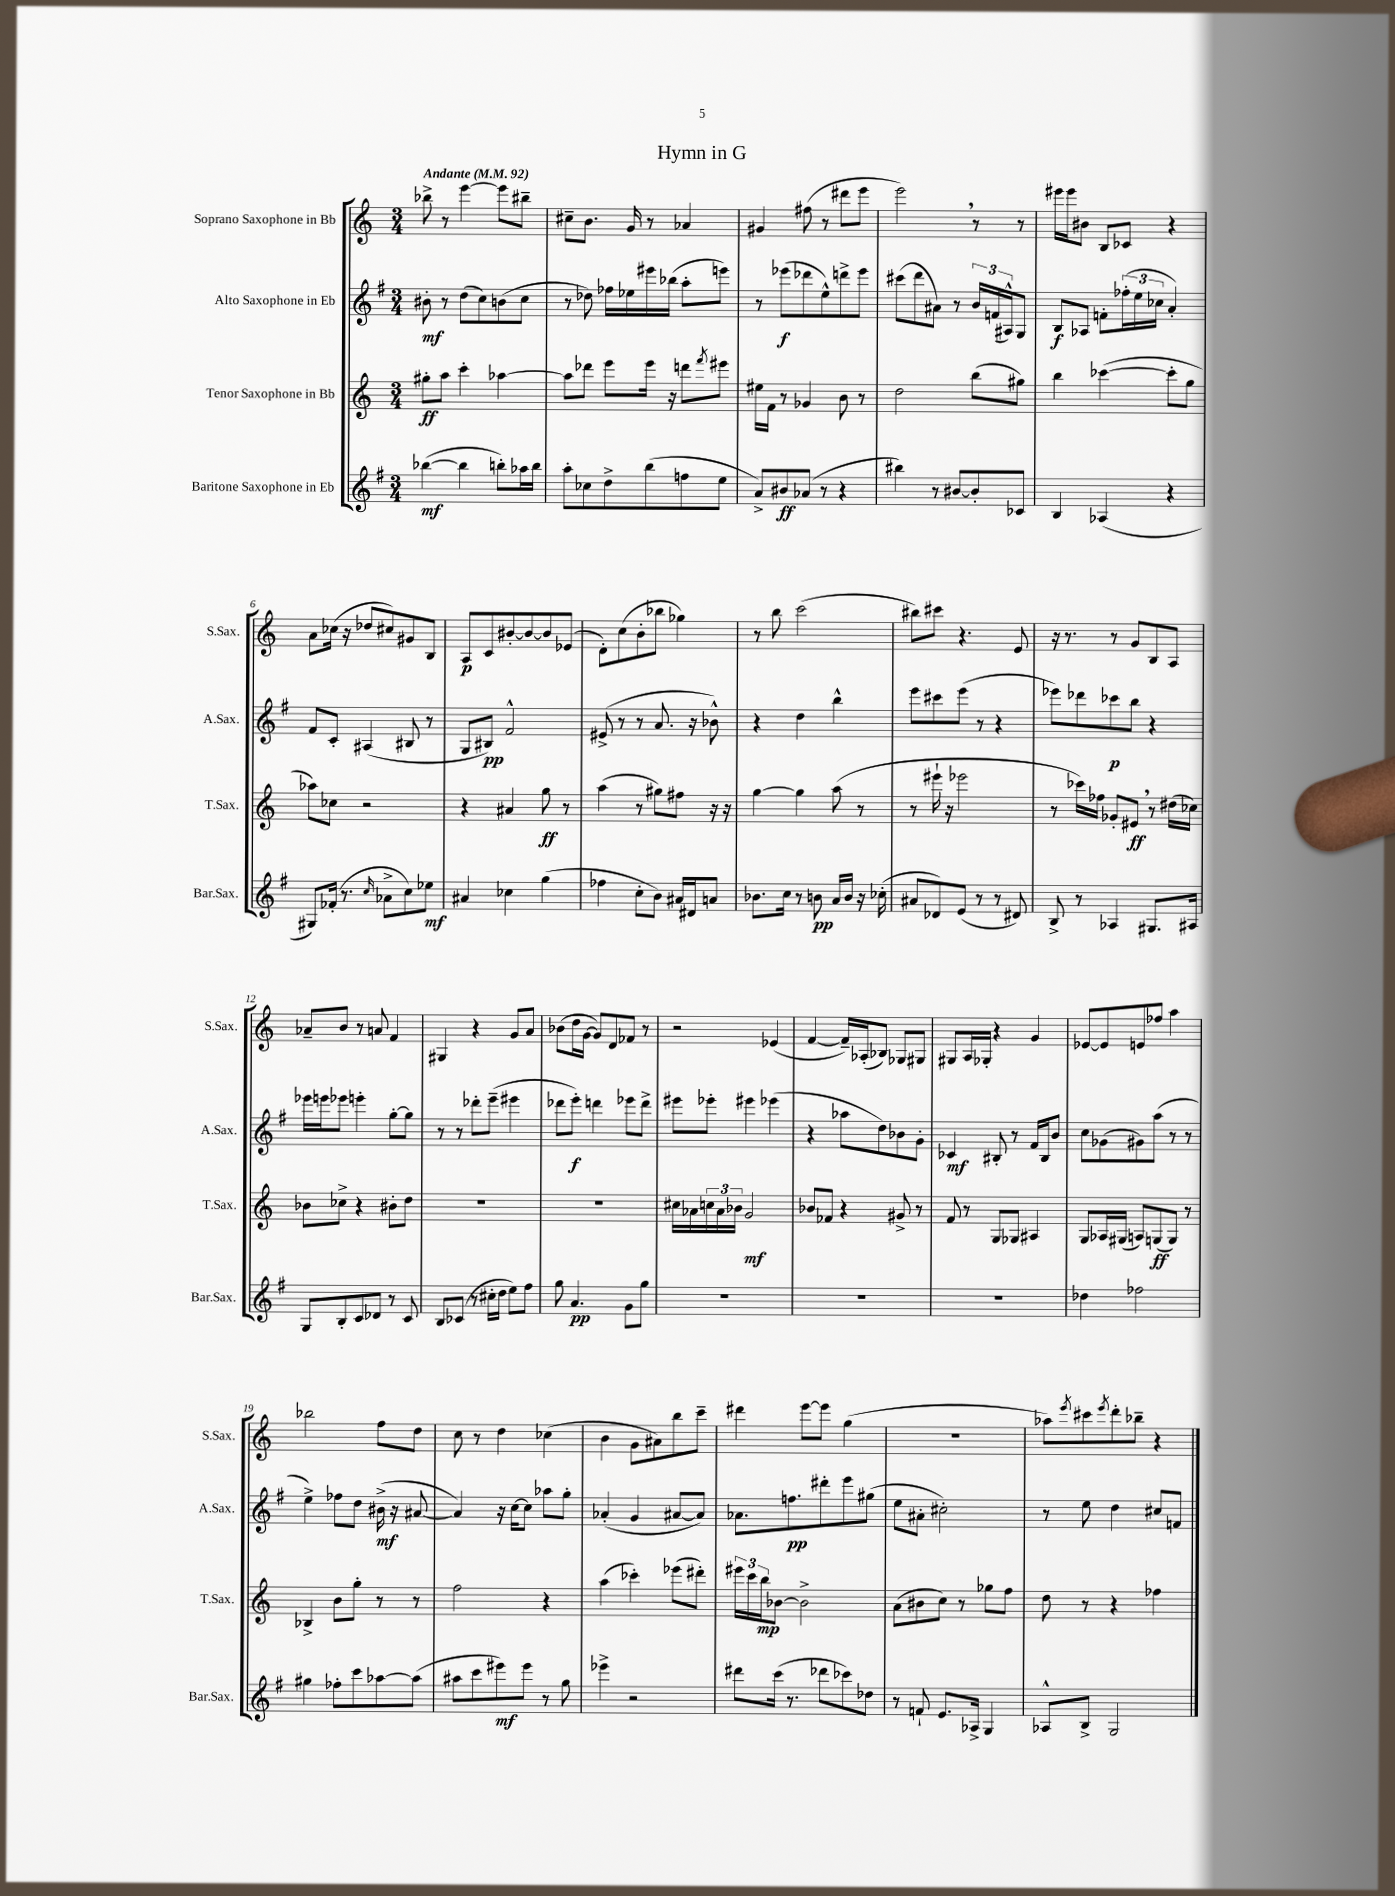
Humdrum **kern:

**kern	**dynam	**kern	**dynam	**kern	**dynam	**kern	**dynam
*part4	*part4	*part3	*part3	*part2	*part2	*part1	*part1
*staff4	*staff4	*staff3	*staff3	*staff2	*staff2	*staff1	*staff1
*I"Baritone Saxophone in Eb	*	*I"Tenor Saxophone in Bb	*	*I"Alto Saxophone in Eb	*	*I"Soprano Saxophone in Bb	*
*I'Bar.Sax.	*	*I'T.Sax.	*	*I'A.Sax.	*	*I'S.Sax.	*
*clefG2	*	*clefG2	*	*clefG2	*	*clefG2	*
*k[f#]	*	*k[]	*	*k[f#]	*	*k[]	*
*M3/4	*	*M3/4	*	*M3/4	*	*M3/4	*
*MM92	*	*MM92	*	*MM92	*	*MM92	*
=1	=1	=1	=1	=1	=1	=1	=1
!	!	!	!	!	!	!LO:TX:a:B:t=Andante	!
([4bb-X\	mf	8gg#X'\L	ff	8b#X'\	mf	8bb-X^\	.
.	.	8aa\J	.	8r	.	8r	.
4bb-\]	.	4ccc'\	.	(8dd\L	.	[4eee\	.
.	.	.	.	8cc\)	.	.	.
8bbn'\L)	.	[4aa-X\	.	(8bn\	.	8eee\L]	.
16aa-X\L	.	.	.	8cc\J	.	8bb#X~\J	.
16bb\JJ	.	.	.	.	.	.	.
=2	=2	=2	=2	=2	=2	=2	=2
8aa'\L	.	8aa-\L]	.	8r	.	8cc#X~\L	.
8cc-X\	.	8ddd-X\J	.	8dd-X\)	.	8.b\J	.
8dd^\	.	8eee\L	.	16ff-X\LL	.	.	.
.	.	.	.	16ee-X\	.	16g/	.
(8bb\	.	16eee\Jk	.	16eee#X\	.	8r	.
.	.	16r	.	(16bb-X\JJ	.	.	.
8ffn\	.	8dddn\L	.	8aa'\L	.	4a-X/	.
.	.	8qfff/	.	.	.	.	.
8ee\J	.	8eee#X\J	.	8eeen\J)	.	.	.
=3	=3	=3	=3	=3	=3	=3	=3
8a^/L)	.	16ee#X\LL	.	8r	.	4g#X/	.
.	.	16f\JJ	.	.	.	.	.
8b#X/	ff	8r	.	(8eee-X\L	f	.	.
(8a-X/J	.	4g-X/	.	8ddd-X\	.	(8ff#X\	.
8r	.	.	.	8ee^^\)	.	8r	.
4r	.	8b\	.	8dddn^\	.	8ddd#X\L	.
.	.	8r	.	8eee-\J	.	8eee\J	.
=4	=4	=4	=4	=4	=4	=4	=4
4bb#X\)	.	2dd\	.	(8ccc#X\L	.	2eee,\)	.
.	.	.	.	8ddd\	.	.	.
8r	.	.	.	8a#X\J)	.	.	.
[8b#X/L	.	.	.	8r	.	.	.
8b#'/]	.	(8bb\L	.	24b/LL	.	8r	.
.	.	.	.	(24fn/	.	.	.
.	.	.	.	24A#X^^/J)	.	.	.
8c-X/J	.	8gg#X\J)	.	8G/J	.	8r	.
=5	=5	=5	=5	=5	=5	=5	=5
4B/	.	4bb\	.	8B/L	f	16eee#X\LL	.
.	.	.	.	.	.	16eee#\J	.
.	.	.	.	8A-X/J	.	8b#X\J	.
(4A-X/	.	([4ccc-X\	.	8fn'\L	.	8B/L	.
.	.	.	.	(24ff-X'\L	.	8c-X/J	.
.	.	.	.	24ee\	.	.	.
.	.	.	.	24cc-X\JJ	.	.	.
4r	.	8ccc-'\L]	.	4a'/)	.	4r	.
.	.	8gg\J	.	.	.	.	.
!!LO:LB:g=z
=6	=6	=6	=6	=6	=6	=6	=6
8G#X/L)	.	8aa-X\L)	.	8f#/L	.	8a\L	.
(16f-X'/Jk	.	8cc-X\J	.	8c'/J	.	(16cc-X\Jk	.
8.r	.	.	.	.	.	16r	.
.	.	2r	.	(4A#X/	.	8dd-X/L	.
16qqcc/	.	.	.	.	.	.	.
8a-X^\L	.	.	.	.	.	8cc#X/)	.
8cc\)	.	.	.	8B#X/	.	8g#X/	.
8ee-X\J	mf	.	.	8r	.	8B/J	.
=7	=7	=7	=7	=7	=7	=7	=7
4a#X/	.	4r	.	8G/L	.	8A/L	p
.	.	.	.	8B#X/J)	pp	8c/	.
4cc-X\	.	4a#X/	.	2f#^^/	.	[8b#X'/	.
.	.	.	.	.	.	8b#/_	.
(4gg\	.	8gg\	ff	.	.	8b#/]	.
.	.	8r	.	.	.	(8e-X/J	.
=8	=8	=8	=8	=8	=8	=8	=8
4ff-X\	.	(4aa\	.	(8e#X^/	.	8d'\L)	.
.	.	.	.	8r	.	(8cc\	.
8cc'\L	.	8r	.	8r	.	8b'\	.
8b\J)	.	8gg#X\L)	.	8.a/	.	8bb-X\J	.
16a#X/LL	.	8ff#X\J	.	.	.	4gg-X\)	.
16d#X/J	.	.	.	16r	.	.	.
8an/J	.	16r	.	8b-X^^\)	.	.	.
.	.	16r	.	.	.	.	.
=9	=9	=9	=9	=9	=9	=9	=9
8.b-X\L	.	[4gg\	.	4r	.	8r	.
.	.	.	.	.	.	8bb\	.
16cc\Jk	.	.	.	.	.	.	.
8r	.	4gg\]	.	4dd\	.	(2ccc\	.
8bn\	pp	.	.	.	.	.	.
16a/LL	.	(8aa\	.	4bb^^\	.	.	.
16b/JJ	.	.	.	.	.	.	.
16r	.	8r	.	.	.	.	.
(16cc-X'\	.	.	.	.	.	.	.
=10	=10	=10	=10	=10	=10	=10	=10
8a#X/L	.	8r	.	8eee\L	.	8bb#X\L)	.
8d-X/)	.	16eee#X`\	.	8ccc#X\	.	8ccc#X\J	.
.	.	16r	.	.	.	.	.
(8e/J	.	2eee-X\	.	(8eee\J	.	4.r	.
8r	.	.	.	8r	.	.	.
8r	.	.	.	4r	.	.	.
8d#X/)	.	.	.	.	.	8e/	.
=11	=11	=11	=11	=11	=11	=11	=11
8B^/	.	8r	.	8eee-X\L)	.	16r	.
.	.	.	.	.	.	8.r	.
8r	.	16ccc-X\LL)	.	8ddd-X\	.	.	.
.	.	16ff-X\JJ	.	.	.	.	.
4A-X/	.	8g-X'/L	.	8ccc-X\	p	8r	.
.	.	8e#X,/J	ff	8bb\J	.	8g/L	.
8.G#X/L	.	8r	.	4r	.	8B/	.
.	.	(16dd#X\LL	.	.	.	8A/J	.
16A#X/Jk	.	16cc-X\JJ)	.	.	.	.	.
!!LO:LB:g=z
=12	=12	=12	=12	=12	=12	=12	=12
8G/L	.	8b-X\L	.	16eee-X\LL	.	8a-X~/L	.
.	.	.	.	16eeen\J	.	.	.
8B'/	.	8cc-X^\J	.	8eee-X\J	.	8b/J	.
8c/	.	4r	.	4eeen'\	.	8r	.
8d-X/J	.	.	.	.	.	8an/	.
8r	.	8b#X'\L	.	[8gg'\L	.	4f/	.
8c/	.	8dd\J	.	8gg\J]	.	.	.
=13	=13	=13	=13	=13	=13	=13	=13
8B/L	.	2.r	.	8r	.	4G#X/	.
(8c-X/J	.	.	.	8r	.	.	.
8r	.	.	.	8ddd-X'\L	.	4r	.
16cc#X'\LL	.	.	.	(8eee~\J	.	.	.
16dd\JJ	.	.	.	.	.	.	.
8ee\L)	.	.	.	4eee#X\	.	8g/L	.
8ff#\J	.	.	.	.	.	8a/J	.
=14	=14	=14	=14	=14	=14	=14	=14
8gg\	.	2.r	.	8ddd-X\L	.	(8b-X\L	.
4.a/	pp	.	.	8eee'\J)	f	16dd\L	.
.	.	.	.	.	.	[16g\JJ	.
.	.	.	.	4dddn\	.	8g/L])	.
.	.	.	.	.	.	8d/	.
8g\L	.	.	.	8eee-X\L	.	8f-X/J	.
8gg\J	.	.	.	8ddd^\J	.	8r	.
=15	=15	=15	=15	=15	=15	=15	=15
2.r	.	16cc#X\LL	.	8eee#X\L	.	2r	.
.	.	16a-X\	.	.	.	.	.
.	.	24ccn\	.	8eee-X'\J	.	.	.
.	.	24a-\	.	.	.	.	.
.	.	24b-X\JJ	.	.	.	.	.
.	.	2g/	mf	4eee#X\	.	.	.
.	.	.	.	(4eee-X\	.	(4e-X/	.
=16	=16	=16	=16	=16	=16	=16	=16
2.r	.	8b-X/L	.	4r	.	[4f/	.
.	.	8f-X/J	.	.	.	.	.
.	.	4r	.	8aa-X\L	.	16f~/LL])	.
.	.	.	.	.	.	(16A-X'/J	.
.	.	.	.	8dd\)	.	8B-X/J)	.
.	.	8g#X^/	.	8b-X\	.	8G-X/L	.
.	.	8r	.	8g'\J	.	8G#X/J	.
=17	=17	=17	=17	=17	=17	=17	=17
2.r	.	8f/	.	4c-X/	mf	8G#X/L	.
.	.	8r	.	.	.	16A/L	.
.	.	.	.	.	.	16G-X'/JJ	.
.	.	8G/L	.	8B#X'/	.	4r	.
.	.	8G-X/J	.	8r	.	.	.
.	.	4A#X/	.	16f#/LL	.	4g/	.
.	.	.	.	16B#/J	.	.	.
.	.	.	.	8b/J	.	.	.
=18	=18	=18	=18	=18	=18	=18	=18
4dd-X\	.	8G/L	.	8cc\L	.	[8e-X/L	.
.	.	16A-X/L	.	(8g-X\	.	8e-/]	.
.	.	(16G#X/JJ	.	.	.	.	.
2ff-X\	.	8An/L)	.	8g#X\)	.	8en/	.
.	.	(8Gn/	ff	(8aa\J	.	8ff-X/J	.
.	.	8G/J)	.	8r	.	4aa\	.
.	.	8r	.	8r	.	.	.
!!LO:LB:g=z
=19	=19	=19	=19	=19	=19	=19	=19
4gg#X\	.	4B-X^/	.	4ee^\)	.	2bb-X\	.
8ff-X'\L	.	8b\L	.	8ff-X\L	.	.	.
8ccc\	.	8gg'\J	.	8dd\J	.	.	.
[8aa-X\	.	8r	.	(16b#X^\	mf	8ff\L	.
.	.	.	.	16r	.	.	.
(8aa-\J]	.	8r	.	[8a#X/	.	8dd\J	.
=20	=20	=20	=20	=20	=20	=20	=20
8aa#X\L	.	2ff\	.	4a#/])	.	8cc\	.
8ccc\	.	.	.	.	.	8r	.
8eee#X\)	mf	.	.	16r	.	4dd\	.
.	.	.	.	[16cc\KL	.	.	.
8eee#\J	.	.	.	8cc\J]	.	.	.
8r	.	4r	.	8aa-X\L	.	(4cc-X\	.
8gg\	.	.	.	8gg'\J	.	.	.
=21	=21	=21	=21	=21	=21	=21	=21
4eee-X^\	.	(4aa\	.	(4a-X'/	.	4b\	.
2r	.	4ccc-X'\)	.	4g/	.	8g\L	.
.	.	.	.	.	.	8a#X\)	.
.	.	(8eee-X\L	.	[8a#X/L	.	8bb\	.
.	.	8ddd#X'\J)	.	8a#/J])	.	8ccc~\J	.
=22	=22	=22	=22	=22	=22	=22	=22
8ddd#X\L	.	24eee#X\LL	.	8.a-X\L	.	4ddd#X\	.
.	.	24ccc\	.	.	.	.	.
.	.	24bb\J	mp	.	.	.	.
(16ccc\Jk	.	[8b-X\J	.	.	.	.	.
8.r	.	.	.	8.ffn\	pp	.	.
.	.	2b-^\]	.	.	.	[8eee\L	.
8ddd-X\L	.	.	.	8ddd#X'\	.	8eee\J]	.
8ccc-X\)	.	.	.	8eee\	.	(4gg\	.
8dd-X\J	.	.	.	(8gg#X\J	.	.	.
=23	=23	=23	=23	=23	=23	=23	=23
8r	.	(8a\L	.	8ee\L	.	2.r	.
8fn`/	.	8b#X\	.	8a#X'\J	.	.	.
8.e/L	.	8cc\J)	.	2cc#X'\)	.	.	.
.	.	8r	.	.	.	.	.
16A-X^/Jk	.	.	.	.	.	.	.
4G/	.	8gg-X\L	.	.	.	.	.
.	.	8ff\J	.	.	.	.	.
=24	=24	=24	=24	=24	=24	=24	=24
8A-X^^/L	.	8dd\	.	8r	.	8aa-X\L)	.
.	.	.	.	.	.	8qeee/	.
8B^/J	.	8r	.	8ee\	.	8ccc#X\	.
.	.	.	.	.	.	8qeee/	.
2G/	.	4r	.	4dd\	.	8ddd'\	.
.	.	.	.	.	.	8bb-X~\J	.
.	.	4ff-X\	.	8cc#X/L	.	4r	.
.	.	.	.	8fn/J	.	.	.
==	==	==	==	==	==	==	==
*-	*-	*-	*-	*-	*-	*-	*-
